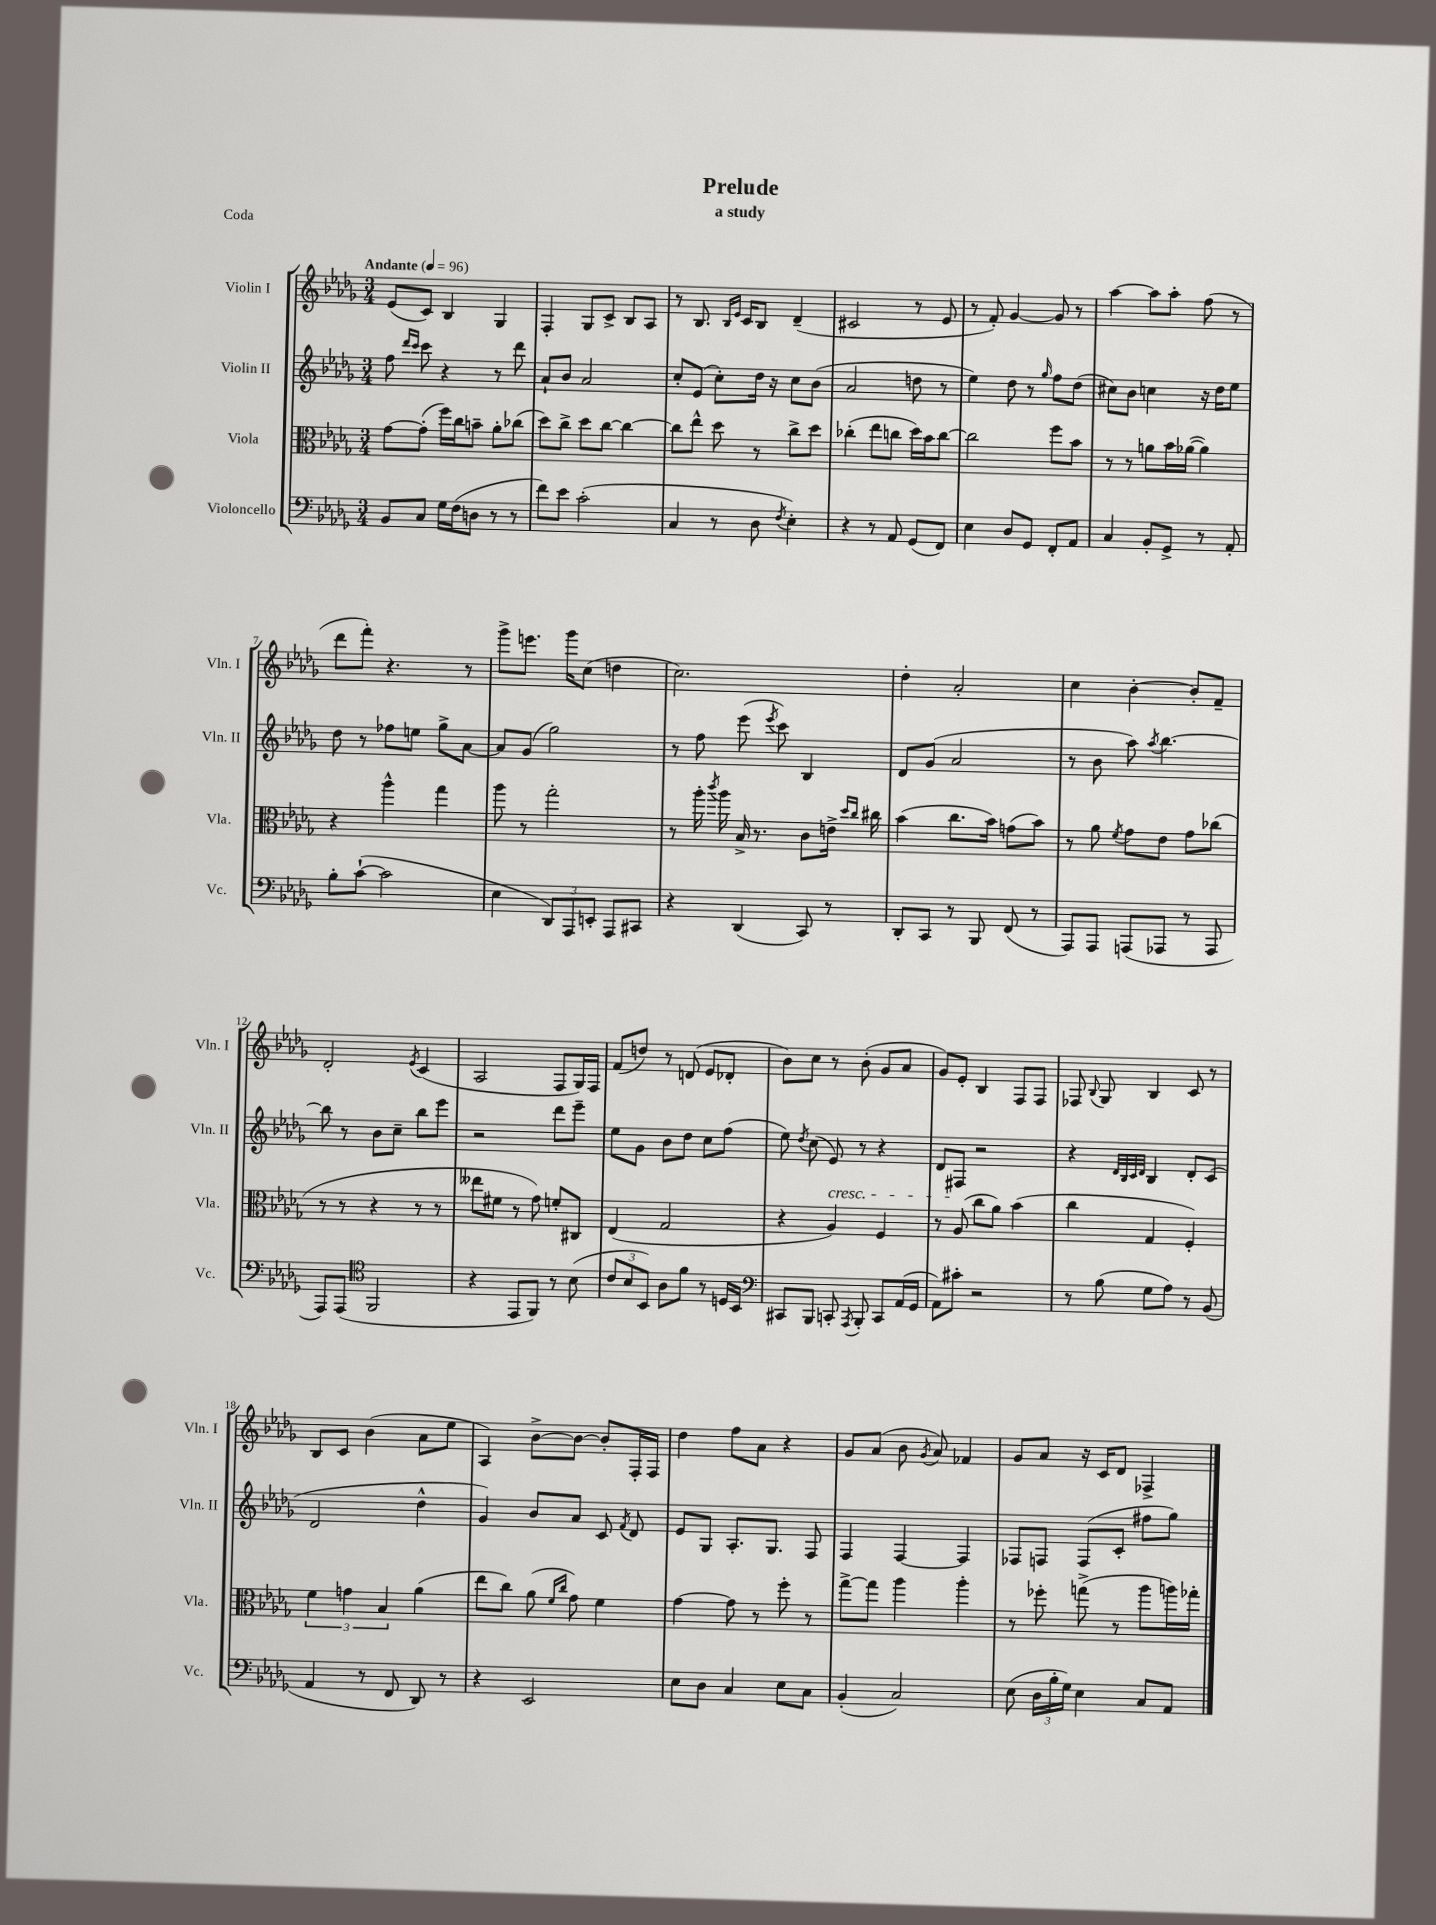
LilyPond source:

\header { title = "Prelude" subtitle = "a study" piece = "Coda" }
<<
\new StaffGroup <<
\new Staff = "s0" \with { instrumentName = "Violin I" shortInstrumentName = "Vln. I" } {
    \clef treble \key des \major \numericTimeSignature \time 3/4 \tempo "Andante" 4 = 96
    \autoBeamOff ees'8[( c'8]) bes4 ges4 |
    f4-. ges8[ c'8]-> bes8[ aes8] |
    r8 bes8. \grace { bes16[ ees'16] } c'16[ bes8] des'4--( |
    cis'2 r8 ees'8 |
    r8 f'8-.) ges'4~ ges'8 r8 |
    aes''4~ aes''8[ aes''8]-. f''8( r8 |
    des'''8[ f'''8]-.) r4. r8 |
    ges'''8[-> e'''8.] ges'''16[ c''8]( d''4 |
    c''2.) |
    des''4-. aes'2-. |
    c''4 bes'4~-. bes'8[-. f'8]-- |
    des'2-. \acciaccatura { ees'8 } c'4( |
    aes2 f8[ ges16) f16] |
    f'8[( d''8]) r8 d'8( ees'8[ des'8]-. |
    bes'8[) c''8] r8 bes'8-.( ges'8[ aes'8] |
    ges'8[) ees'8]-. bes4 f8[ f8] |
    fes8 \appoggiatura { bes8 } ges8 bes4 c'8 r8 |
    bes8[ c'8] bes'4( aes'8[ ees''8] |
    aes4) bes'8[~-> bes'8]~ bes'8[-. f16-. f16] |
    des''4 f''8[ aes'8] r4 |
    ges'8[ aes'8]( bes'8 \acciaccatura { ges'8 } aes'8) fes'4 |
    ges'8[ aes'8] r16 c'16[ des'8] fes4-> \bar "|." |
}
\new Staff = "s1" \with { instrumentName = "Violin II" shortInstrumentName = "Vln. II" } {
    \clef treble \key des \major \numericTimeSignature \time 3/4
    \autoBeamOff f''8 \grace { des'''16[ c'''16] } c'''8 r4 r8 des'''8 |
    aes'8[-! bes'8] aes'2 |
    c''8[-. ees'8]( c''8[-.) des''16] r16 c''8[ bes'8]( |
    aes'2 d''8 r8 |
    ees''4) des''8 r8 \grace { ges''16 } f''8[ des''8]( |
    cis''8[) bes'8] c''4 r16 des''16[ ees''8] |
    des''8 r8 fes''8[ e''8] ges''8[-> aes'8]~ |
    aes'8[ ges'8]( ges''2) |
    r8 f''8 ees'''8( \acciaccatura { ees'''8 } c'''8) bes4 |
    des'8[ ges'8]( aes'2 |
    r8 bes'8 aes''8) \acciaccatura { aes''8 } bes''4.~ |
    bes''8 r8 bes'8[ c''8]-- bes''8[ ees'''8] |
    r2 des'''8[ ees'''8]-- |
    ees''8[ ges'8] bes'8[ des''8] c''8[ f''8]( |
    ees''8) \acciaccatura { des''8 } c''8( ees'8\cresc) r8 r4 |
    des'8[ fis8]\! r2 |
    r4 \grace { des'32[ bes32 c'32 des'32] } bes4 des'8[-. c'8]( |
    des'2 des''4-^ |
    ges'4) bes'8[ aes'8] c'8 \acciaccatura { f'8 } des'8 |
    ees'8[ ges8] aes8.[-. ges8.] f8 |
    f4 f4~ f4 |
    fes8[ f8] f8[( c'8]-. fis''8[ ges''8]) \bar "|." |
}
\new Staff = "s2" \with { instrumentName = "Viola" shortInstrumentName = "Vla." } {
    \clef alto \key des \major \numericTimeSignature \time 3/4
    \autoBeamOff ges'8[~ ges'8]-.( f''16[) c''16 b'8]-- aes'8[-. ces''8]( |
    des''8[) c''8]-> des''8[ c''8]~ c''4~ |
    c''8[ ees''8]-^ des''8 r8 c''8[-> des''8] |
    ces''4-.( ees''8[ c''8] des''16[) bes'16 c''8]~ |
    c''2 f''8[ bes'8] |
    r8 r8 a'8[ bes'16 aes'16]~( aes'4) |
    r4 aes''4-^ ges''4 |
    aes''8 r8 ges''2-. |
    r8 aes''16-. \acciaccatura { c'''8 } aes''16 bes16-> r8. c'8[ e'16]-> \grace { des''16[ c''16] } cis''16 |
    bes'4( c''8.[ bes'16]) g'8[( bes'8]) |
    r8 aes'8 \acciaccatura { f'8 } ges'8[ ees'8] ges'8[ ces''8]( |
    r8 r8 r4 r8 r8 |
    eeses''8[ fis'8] r8 ges'8) f'8[-. cis8] |
    ees4( ges2 |
    r4 aes4) f4 |
    r8 aes8( c''8[ aes'8]) bes'4( |
    c''4 ges4 f4-.) |
    \tuplet 3/2 { f'4 g'4 bes4 } aes'4( |
    ees''8[ c''8]) aes'8( \grace { f'16[ c''16] } ges'8) f'4 |
    ges'4~ ges'8 r8 f''8-. r8 |
    ges''8[~-> ges''8] aes''4 aes''4-. |
    r8 fes''8-. g''8->( r8 aes''8[ a''16) ges''16]-. \bar "|." |
}
\new Staff = "s3" \with { instrumentName = "Violoncello" shortInstrumentName = "Vc." } {
    \clef bass \key des \major \numericTimeSignature \time 3/4
    \autoBeamOff bes,8[ c8] ges16[ f16( d8] r8 r8 |
    f'8[) ees'8] c'2-.( |
    c4 r8 des8 \acciaccatura { f8 } ees4-.) |
    r4 r8 aes,8 ges,8[( f,8]) |
    ees4 des8[ ges,8] f,8[-. aes,8] |
    c4 bes,8[-. ges,8]-> r8 aes,8-. |
    bes8[-. c'8]~-!( c'2 |
    ees4 \tuplet 3/2 { des,8[) aes,,8 e,8]-. } aes,,8[ cis,8] |
    r4 des,4( c,8) r8 |
    des,8[-. c,8] r8 bes,,8 f,8( r8 |
    aes,,8[) aes,,8] a,,8[( aes,,8] r8 aes,,8 |
    aes,,8[) aes,,8]( \clef tenor f,2 |
    r4 ees,8[ f,8]) r8 bes8( |
    \tuplet 3/2 { c'8[ bes8 bes,8]) } aes8[ f'8] r8 d16[ bes,16] |
    \clef bass cis,8[ bes,,8] c,8-. \acciaccatura { aes,,8 } bes,,8-. c,8[ aes,16( ges,16] |
    aes,8[) cis'8]-. r2 |
    r8 bes8( ges8[ aes8]) r8 bes,8( |
    aes,4 r8 f,8 des,8) r8 |
    r4 ees,2 |
    ees8[ des8] c4 ees8[ c8] |
    bes,4-.( c2) |
    ees8( \tuplet 3/2 { des16[ bes16-. ges16]) } ees4 c8[ aes,8] \bar "|." |
}
>>
>>
